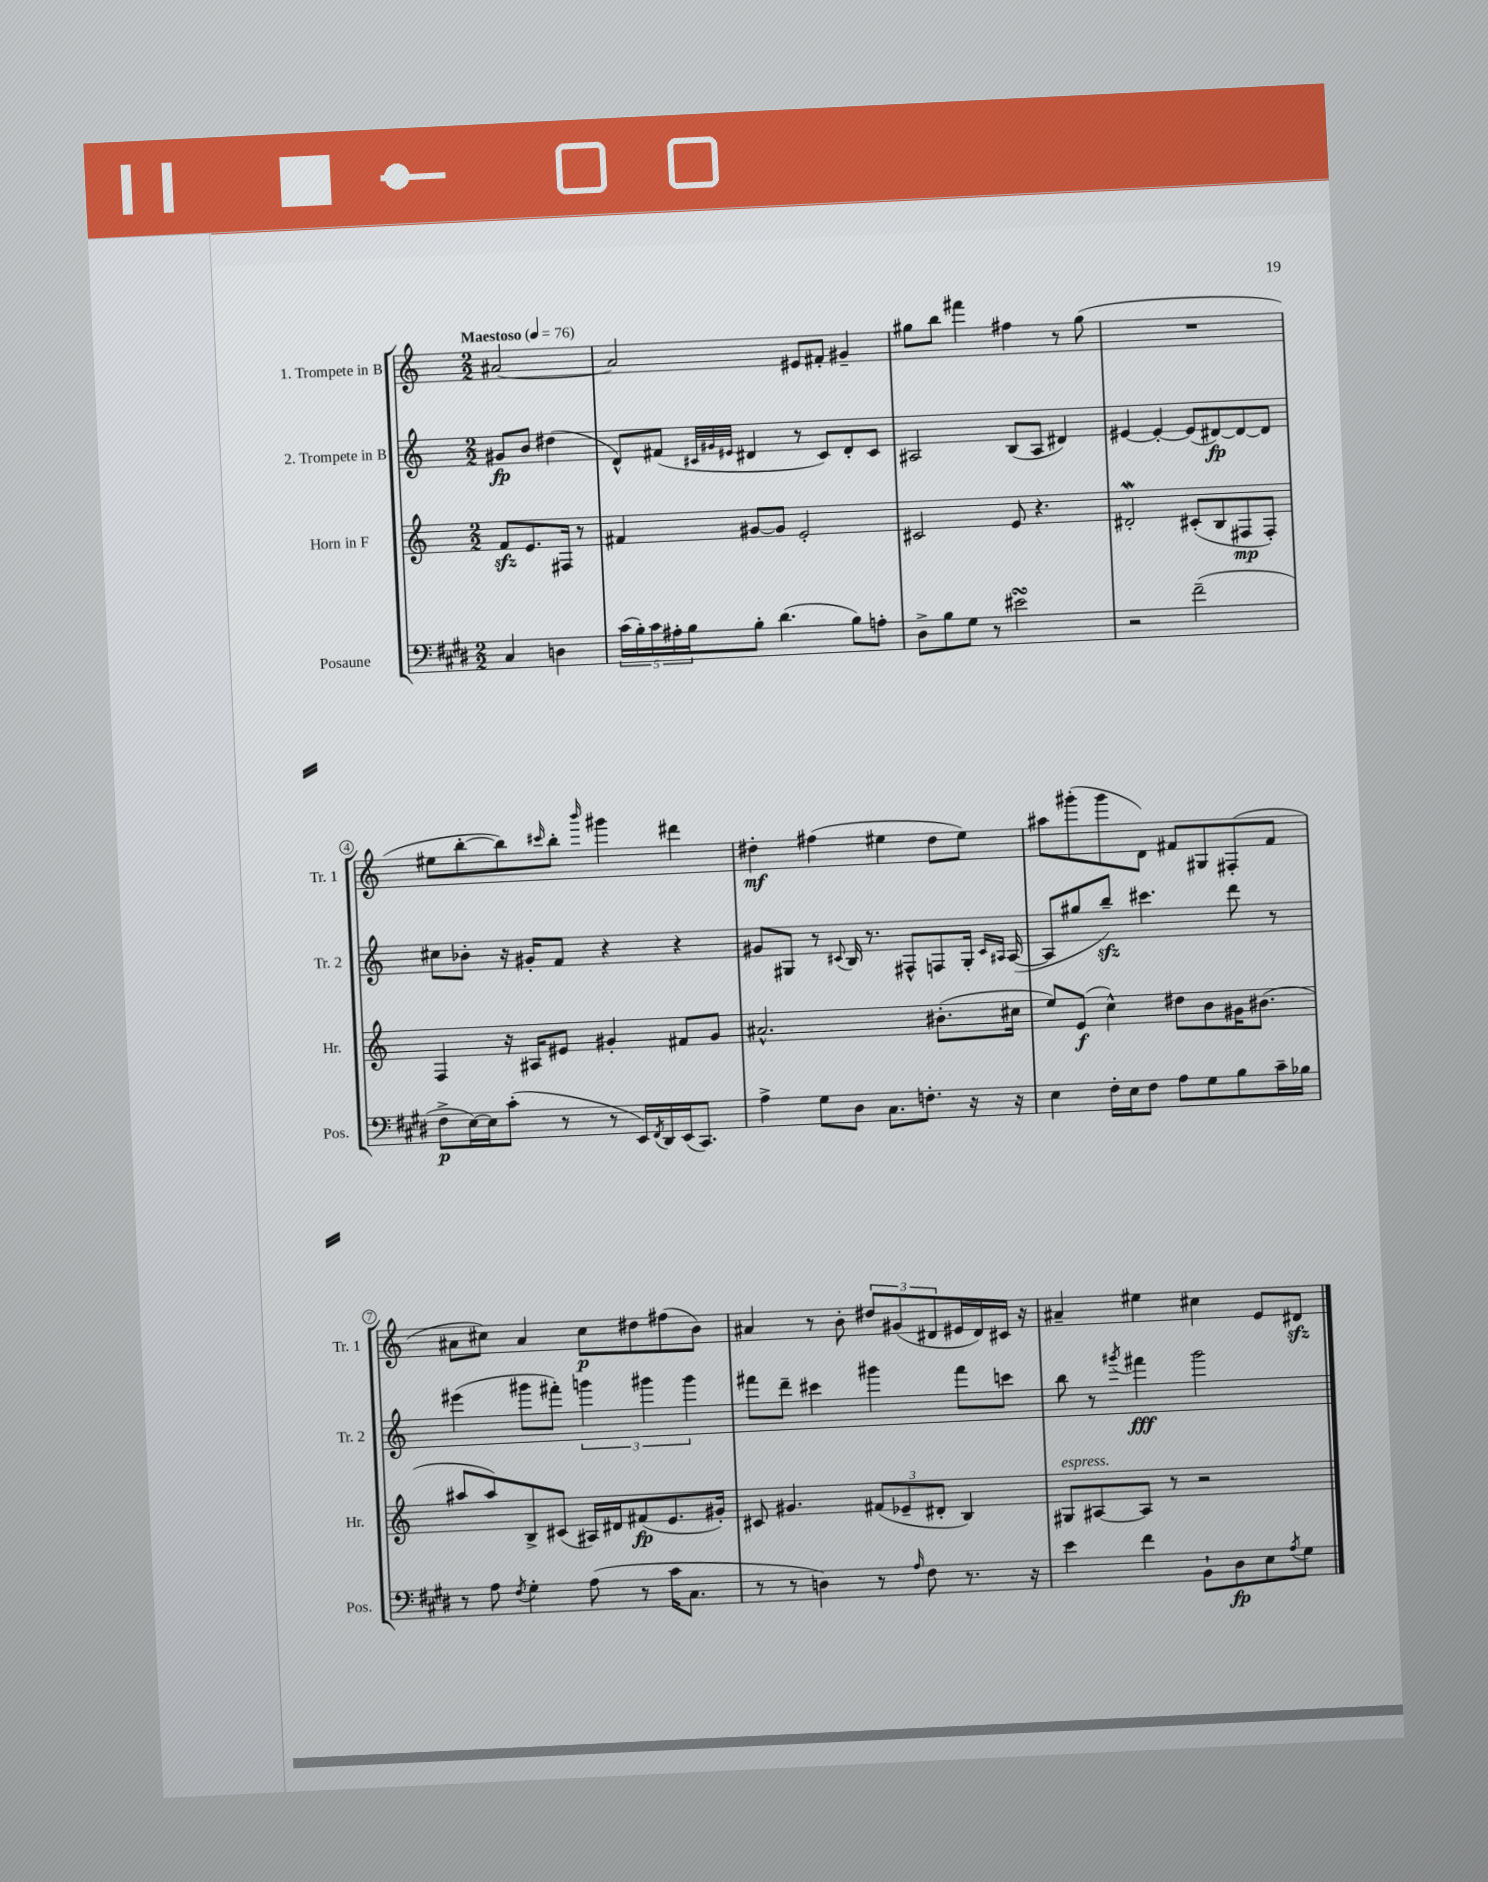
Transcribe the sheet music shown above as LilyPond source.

<<
\new StaffGroup <<
\new Staff = "s0" \with { instrumentName = "1. Trompete in B" shortInstrumentName = "Tr. 1" } {
    \clef treble \key c \major \numericTimeSignature \time 2/2 \partial 2 \tempo "Maestoso" 4 = 76
    ais'2~ |
    ais'2 eis'8 fis'8-. gis'4-- |
    gis''8 b''8 fis'''4 fis''4 r8 gis''8( |
    R1 |
    eis''8 b''8~-. b''8) \grace { cis'''16 } b''8-. \grace { b'''16 } gis'''4 dis'''4 |
    dis''4-.\mf fis''4( eis''4 dis''8 eis''8) |
    ais''8 gis'''8-.( gis'''8 d'8) fis'8 gis8 fis8-.( fis'8 |
    ais'8 cis''8) ais'4 cis''8\p dis''8 fis''8( b'8) |
    ais'4 r8 b'8-. \tuplet 3/2 { dis''8 gis'8( dis'8 } eis'16 dis'16) cis'16 r16 |
    ais'4-- eis''4 cis''4 e'8 dis'8\sfz \bar "|." |
}
\new Staff = "s1" \with { instrumentName = "2. Trompete in B" shortInstrumentName = "Tr. 2" } {
    \clef treble \key c \major \numericTimeSignature \time 2/2 \partial 2
    gis'8\fp b'8 dis''4( |
    d'8-^) fis'8( \grace { cis'32 gis'32 eis'32 } dis'4 r8 cis'8) dis'8-. cis'8 |
    ais2 b8( ais8 dis'4) |
    eis'4~ eis'4~-. eis'8( dis'8~\fp) dis'8~ dis'8 |
    cis''8 bes'8-. r16 gis'16-. f'8 r4 r4 |
    gis'8 gis8 r8 \appoggiatura { cis'8 } b16 r8. fis8-^ f8 gis16-. \grace { cis'16 ais16 } ais16~( |
    ais8 gis''8 b''8--\sfz) cis'''4. d'''8 r8 |
    eis'''4( gis'''8 fis'''8-.) \tuplet 3/2 { g'''4 gis'''4 gis'''4 } |
    fis'''8 d'''8-- cis'''4 gis'''4 fis'''8 c'''8 |
    b''8 r8 \acciaccatura { gis'''8 } fis'''4\fff gis'''2 \bar "|." |
}
\new Staff = "s2" \with { instrumentName = "Horn in F" shortInstrumentName = "Hr." } {
    \clef treble \key c \major \numericTimeSignature \time 2/2 \partial 2
    f'8\sfz e'8. fis16 r8 |
    fis'4 gis'8~ gis'8 e'2-. |
    cis'2 e'8 r4. |
    dis'2-.\mordent cis'8-.( b8 fis8\mp fis8-.) |
    f4 r16 ais16 eis'8 gis'4-. fis'8 gis'8 |
    ais'2.-^ bis'8.-.( cis''16 |
    e''8) e'8\f( c''4-^) dis''8 b'8 gis'16 bis'8.( |
    ais''8 ais''8) b8-> cis'8( ais16) dis'16 fis'8\fp( e'8. gis'16-.) |
    cis'8 gis'4. \tuplet 3/2 { fis'8( ees'8-- dis'8-. } b4) |
    gis8^\markup { \italic "espress." } ais8~ ais8 r8 r2 \bar "|." |
}
\new Staff = "s3" \with { instrumentName = "Posaune" shortInstrumentName = "Pos." } {
    \clef bass \key e \major \numericTimeSignature \time 2/2 \partial 2
    cis4 d4 |
    \tuplet 5/4 { cis'16( b16-.) cis'16 ais16-. b16 } b8-. dis'4.( b8) a8-. |
    dis8-> b8 gis8 r8 eis'2\turn |
    r2 fis'2--( |
    fis8->\p e16~) e16 cis'8-.( r8 r8 e,16) \acciaccatura { fis,8 } dis,16 e,16( cis,8.) |
    a4-> gis8 dis8 cis8. f8.-. r16 r16 |
    e4 fis16-. e16 fis8 a8 gis8 b8 cis'16-- bes16 |
    r8 a8 \acciaccatura { fis8 } gis4-. a8( r8 cis'16 cis8. |
    r8 r8 d4) r8 \grace { a16 } fis8 r8. r16 |
    e'4 fis'4 b,8-! dis8\fp e8 \acciaccatura { a8 } gis8 \bar "|." |
}
>>
>>
\layout { \context { \Score \override BarNumber.stencil = #(make-stencil-circler 0.1 0.3 ly:text-interface::print) } }
